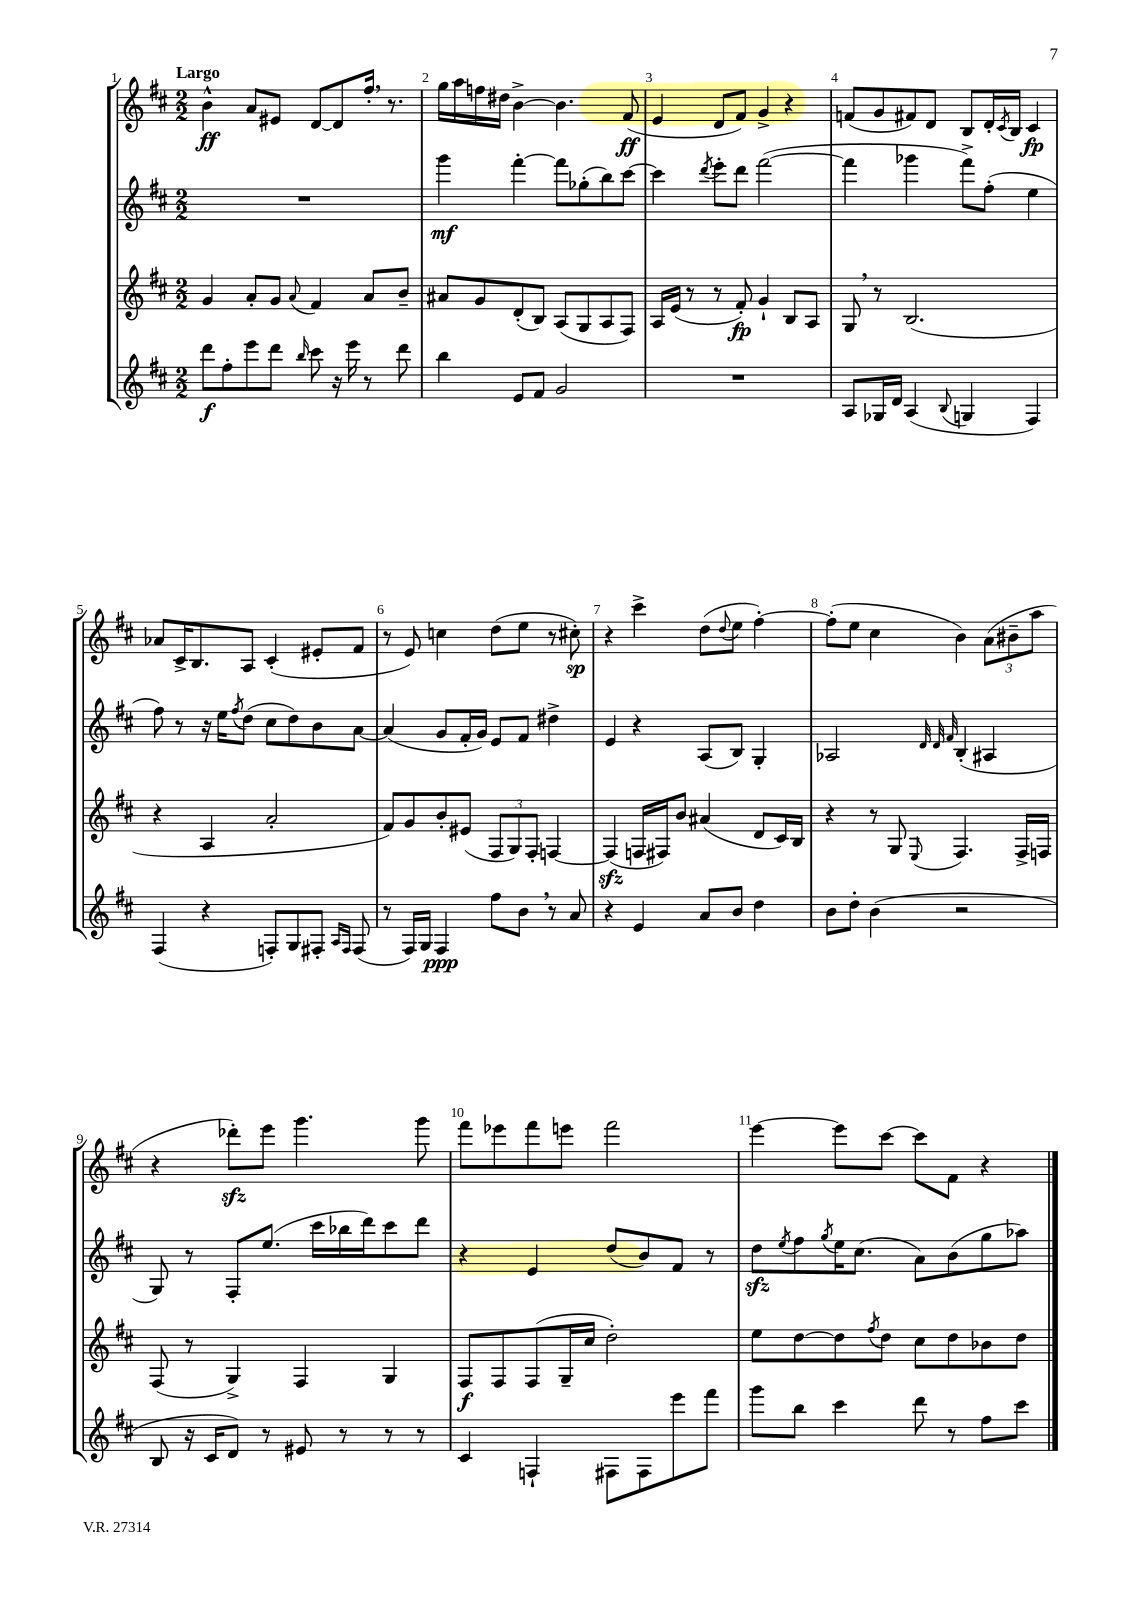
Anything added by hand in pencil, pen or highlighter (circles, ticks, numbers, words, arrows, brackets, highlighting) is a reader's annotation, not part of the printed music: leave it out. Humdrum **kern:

**kern	**kern	**kern	**kern
*staff4	*staff3	*staff2	*staff1
*clefG2	*clefG2	*clefG2	*clefG2
*k[f#c#]	*k[f#c#]	*k[f#c#]	*k[f#c#]
*M2/2	*M2/2	*M2/2	*M2/2
8ddd	4g	1r	4b^^
8ff#'	.	.	.
8eee	8a'	.	8a
8ddd	8g	.	8e#
16qqbb	8qqa	.	.
8ccc#	4f#	.	[8d
16r	.	.	8d]
16eee	.	.	.
8r	8a	.	16ff#'
.	.	.	8.r
8ddd	8b~	.	.
=	=	=	=
4bb	8a#	4ggg	16gg
.	.	.	16aa
.	8g	.	16ff
.	.	.	16dd#
8e	(8d'	[4fff#'	[4b^
8f#	8B)	.	.
2g	(8A	8fff#]	4.b]
.	8G	(8gg-'	.
.	8A	8bb)	.
.	8F#)	[8ccc#	(8f#
=	=	=	=
1r	16A	4ccc#]	4e
.	(16e	.	.
.	8r	.	.
.	.	8qddd	.
.	8r	8eee'	8d
.	8f#')	8ddd	8f#)
.	4g`	([2fff#	4g^
.	8B	.	4r
.	8A	.	.
=	=	=	=
8A	8G	4fff#]	(8f
16G-	8r	.	8g
16d	.	.	.
(4A	(2.B	4ggg-	8f#)
.	.	.	8d
8qqB	.	.	.
4G	.	8fff#^)	8B
.	.	(8ff#'	16d'
.	.	.	8qc#
.	.	.	16B
4F#)	.	4ee	4c#
=	=	=	=
(4F#	4r	8ff#)	8a-
.	.	8r	16c#^
.	.	.	8.B
4r	4A	16r	.
.	.	16ee	.
.	.	8qff#	.
.	.	(8dd	8A
8F')	2a'	8cc#	(4c#'
8G	.	8dd)	.
8F#'	.	8b	8e#'
16qqA	.	.	.
16qqF#	.	.	.
(8F#	.	[8a	8f#
=	=	=	=
8r	8f#)	(4a]	8r
16F#)	8g	.	8e)
16G	.	.	.
4F#	8b'	8g	4cc
.	(8e#	16f#'	.
.	.	16g)	.
8ff#	12F#	8e	(8dd
.	12G)	.	.
8b	.	8f#	8ee
.	12F#'	.	.
8r	[4F	4dd#^	8r
8a	.	.	8cc#')
=	=	=	=
4r	(4F]	4e	4r
4e	16F	4r	4ccc#^
.	16F#)	.	.
.	8b	.	.
8a	(4a#	(8A	(8dd
.	.	.	8qqdd
8b	.	8B)	8ee
4dd	8d	4G'	[4ff#')
.	16c#)	.	.
.	16B	.	.
=	=	=	=
8b	4r	2A-	(8ff#']
8dd'	.	.	8ee
(4b	8r	.	4cc#
.	8G	.	.
.	.	32qqd	.
.	.	32qqd	.
.	8qqE	32qqf#	.
2r	4.F#	(4B'	4b)
.	.	4A#	(12a
.	.	.	12b#~
.	16F#^	.	.
.	.	.	12aa
.	16F	.	.
=	=	=	=
8B	(8F#	8G)	4r
16r	8r	8r	.
16c#	.	.	.
8d)	4G^)	8F#'	8ddd-')
8r	.	(8.ee	8eee
8e#	4F#	.	4.ggg
.	.	16ccc#	.
8r	.	16bb-	.
.	.	16ddd)	.
8r	4G	8ccc#	.
8r	.	8ddd	8ggg
=	=	=	=
4c#	8F#	4r	8fff#
.	8F#	.	8eee-
4F`	(8F#	4e	8fff#
.	16G~	.	8eee
.	16cc#	.	.
8F#	2dd')	(8dd	2fff#
8F#	.	8b)	.
8eee	.	8f#	.
8fff#	.	8r	.
=	=	=	=
8ggg	8ee	8dd	[4eee
.	.	8qee	.
8bb	[8dd	8ff#	.
.	.	8qgg	.
4ccc#	8dd]	16ee	8eee]
.	.	(8.cc#	.
.	8qff#	.	.
.	8dd	.	[8ccc#
8ddd	8cc#	8a)	8ccc#]
8r	8dd	(8b	8f#
8ff#	8b-	8gg	4r
8ccc#	8dd	8aa-)	.
==	==	==	==
*-	*-	*-	*-
